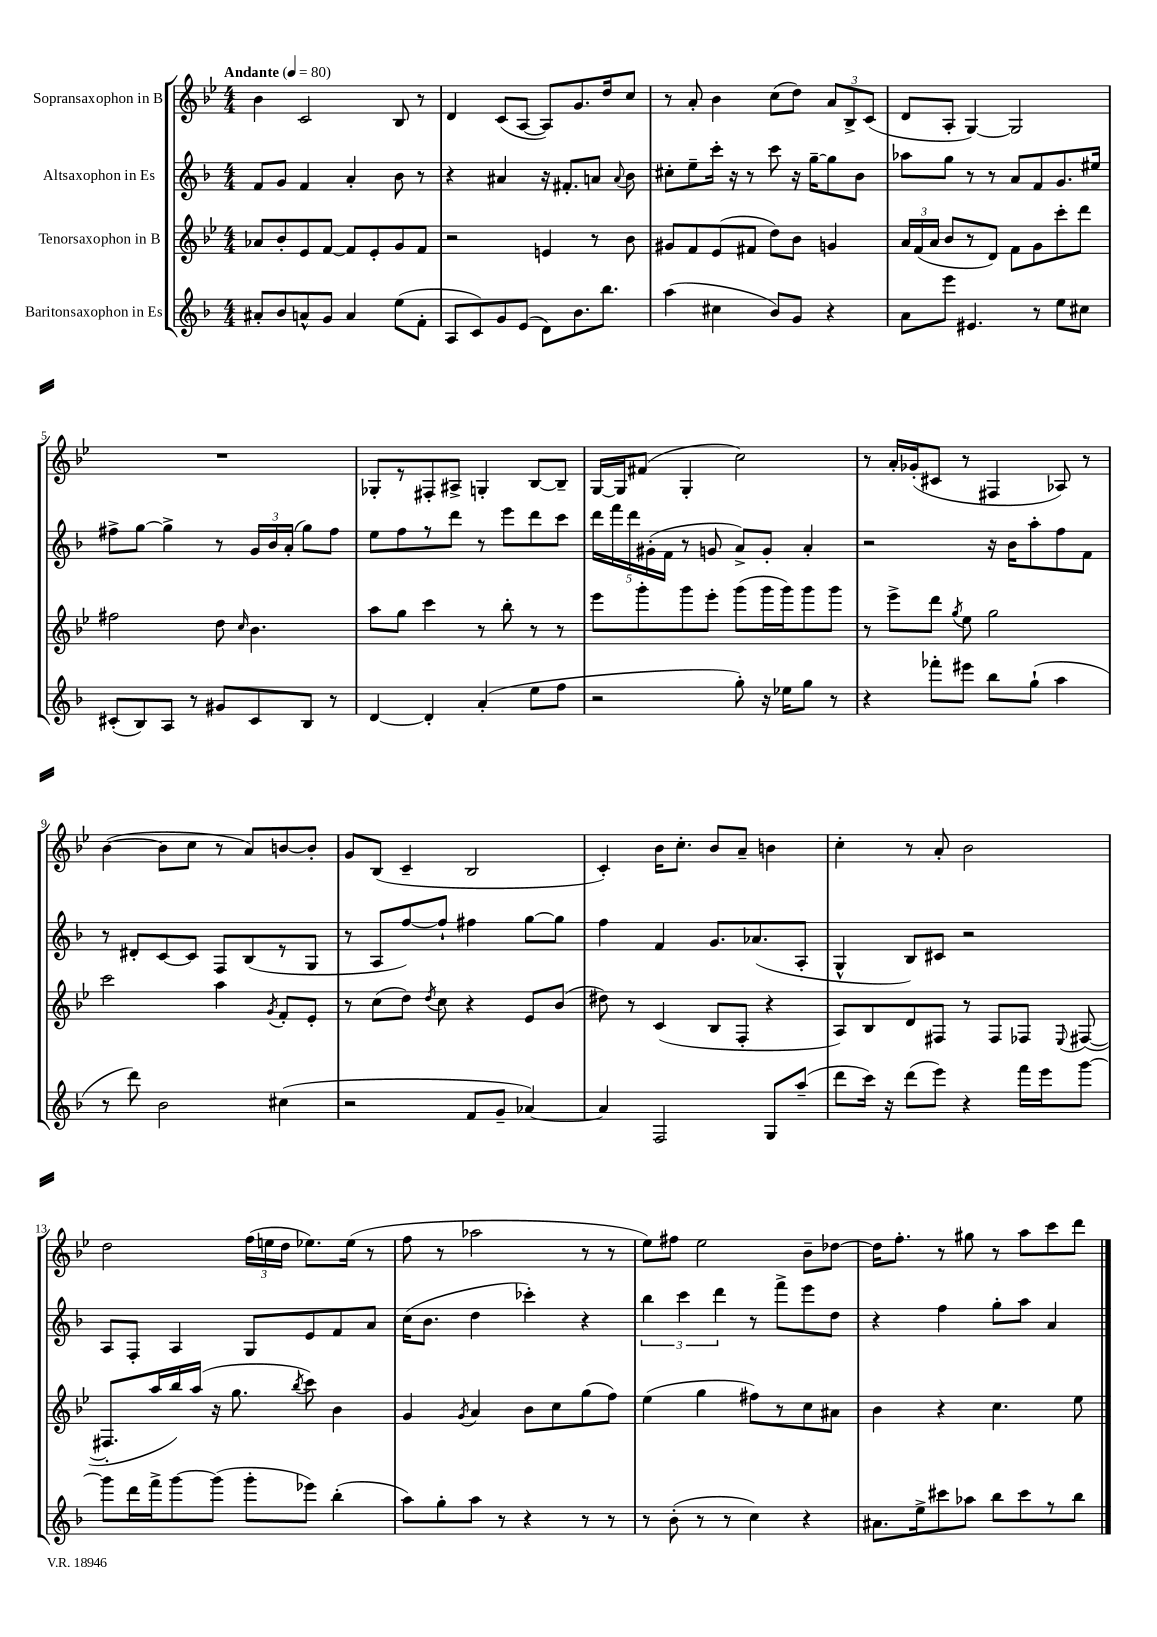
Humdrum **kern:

**kern	**kern	**kern	**kern
*staff4	*staff3	*staff2	*staff1
*clefG2	*clefG2	*clefG2	*clefG2
*k[b-]	*k[b-e-]	*k[b-]	*k[b-e-]
*M4/4	*M4/4	*M4/4	*M4/4
*MM80	*MM80	*MM80	*MM80
8a#'	8a-	8f	4b-
8b-	8b-'	8g	.
8a^^	8e-	4f	2c
8g	[8f	.	.
4a	8f]	4a'	.
.	8e-'	.	.
(8ee	8g	8b-	8B-
8f'	8f	8r	8r
=	=	=	=
8A	2r	4r	4d
8c)	.	.	.
8g	.	4a#	(8c
(8e	.	.	[8A
8d)	4e	16r	8A])
.	.	8.f#'	.
8.b-	.	.	8.g
.	8r	8a	.
8.bb-	.	.	16dd
.	.	8qqa	.
.	8b-	8b-	8cc
=	=	=	=
(4aa	8g#	8cc#'	8r
.	8f	8ee~	8a'
4cc#	(8e-	16ccc'	4b-
.	.	16r	.
.	8f#	8r	.
8b-)	8dd)	8ccc	(8cc
8g	8b-	16r	8dd)
.	.	[16gg~	.
4r	4g	8gg]	12a
.	.	.	12B-^
.	.	8b-	.
.	.	.	(12c
=	=	=	=
8a	24a	8aa-	8d
.	(24f	.	.
.	24a	.	.
8eee	8b-	8gg	8A'
4.e#	8r	8r	[4G)
.	8d)	8r	.
.	8f	8a	2G]
8r	8g	8f	.
8ee	8ccc'	8.g	.
8cc#	8ddd	.	.
.	.	16ee#	.
=	=	=	=
(8c#'	2ff#	8ff#^	1r
8B-)	.	[8gg	.
8A	.	4gg^]	.
8r	.	.	.
8g#	8dd	8r	.
.	16qqcc	.	.
8c#	4.b-	24g	.
.	.	24b-	.
.	.	(24a'	.
8B-	.	8gg)	.
8r	.	8ff#	.
=	=	=	=
[4d	8aa	8ee	8G-'
.	8gg	8ff	8r
4d']	4ccc	8r	8F#'
.	.	8ddd	8A#^
(4a'	8r	8r	4G'
.	8bb-'	8eee	.
8ee	8r	8ddd	[8B-
8ff	8r	8ccc	8B-~]
=	=	=	=
2r	8eee-	20ddd	[16G
.	.	20fff	.
.	.	.	16G]
.	.	20ddd	.
.	8ggg'	.	(8f#
.	.	(20g#'	.
.	.	20f	.
.	8ggg	8r	4G'
.	8eee-'	8g	.
8gg')	(8ggg	8a^)	2cc)
16r	16ggg	8g'	.
16ee-	16ggg)	.	.
8gg	8ggg	4a'	.
8r	8ggg	.	.
=	=	=	=
4r	8r	2r	8r
.	8eee-^	.	16a'
.	.	.	(16g-'
8fff-'	8ddd	.	8c#
.	8qgg	.	.
8eee#	8ee-	.	8r
8bb-	2gg	16r	4F#
.	.	16b-	.
(8gg`	.	8aa'	.
4aa	.	8ff	8A-)
.	.	8f	8r
=	=	=	=
8r	2ccc	8r	([4b-
8ddd)	.	8d#'	.
2b-	.	[8c	8b-]
.	.	8c]	8cc
.	4aa	8F	8r
.	.	(8B-	8a)
.	8qg	.	.
(4cc#	8f'	8r	[8b
.	8e-'	8G	8b']
=	=	=	=
2r	8r	8r	8g
.	(8cc	8A	(8B-
.	8dd)	[8ff)	4c~
.	8qdd	.	.
.	8cc	8ff`]	.
8f	4r	4ff#	2B-
8g~	.	.	.
[4a-)	8e-	[8gg	.
.	(8b-	8gg]	.
=	=	=	=
4a-]	8dd#)	4ff	4c')
.	8r	.	.
2F	(4c	4f	16b-
.	.	.	8.cc'
.	8B-	8.g	8b-
.	8F'	.	8a~
.	.	(8.a-	.
8G	4r	.	4b
(8aa~	.	8A'	.
=	=	=	=
8ddd	8A)	4G^^	4cc'
16ccc)	8B-	.	.
16r	.	.	.
(8ddd	8d	8B-)	8r
8eee)	8F#	8c#	8a'
4r	8r	2r	2b-
.	8F#	.	.
16fff	8F-	.	.
16eee	.	.	.
.	8qqE-	.	.
[8ggg	([8F#	.	.
=	=	=	=
8ggg]	8.F#']	8A	2dd
16ddd	.	8F'	.
16fff^	16aa	.	.
[8ggg	16bb-)	4A	.
.	(16aa	.	.
(8ggg]	16r	.	.
.	8.gg	.	.
8ggg'	.	8G	(24ff
.	.	.	24ee
.	.	.	24dd
.	8qbb-	.	.
8eee-)	8ccc)	8e	8.ee-)
(4bb-'	4b-	8f	.
.	.	.	(16ee-
.	.	8a	8r
=	=	=	=
8aa)	4g	(16cc	8ff
.	.	8.b-	.
8gg'	.	.	8r
.	8qg	.	.
8aa	4a	4dd	2aa-
8r	.	.	.
4r	8b-	4ccc-')	.
.	8cc	.	.
8r	(8gg	4r	8r
8r	8ff)	.	8r
=	=	=	=
8r	(4ee-	6bb-	8ee-)
(8b-'	.	.	8ff#
.	.	6ccc	.
8r	4gg	.	2ee-
.	.	6ddd	.
8r	.	.	.
4cc)	8ff#)	8r	.
.	8r	8fff^	.
4r	8cc	8eee	8b-~
.	8a#	8dd	[8dd-
=	=	=	=
8.a#	4b-	4r	16dd-]
.	.	.	8.ff'
16ee^	.	.	.
8ccc#	4r	4ff	8r
8aa-	.	.	8gg#
8bb-	4.cc	8gg'	8r
8ccc#	.	8aa	8aa
8r	.	4a	8ccc
8bb-	8ee-	.	8ddd
==	==	==	==
*-	*-	*-	*-
